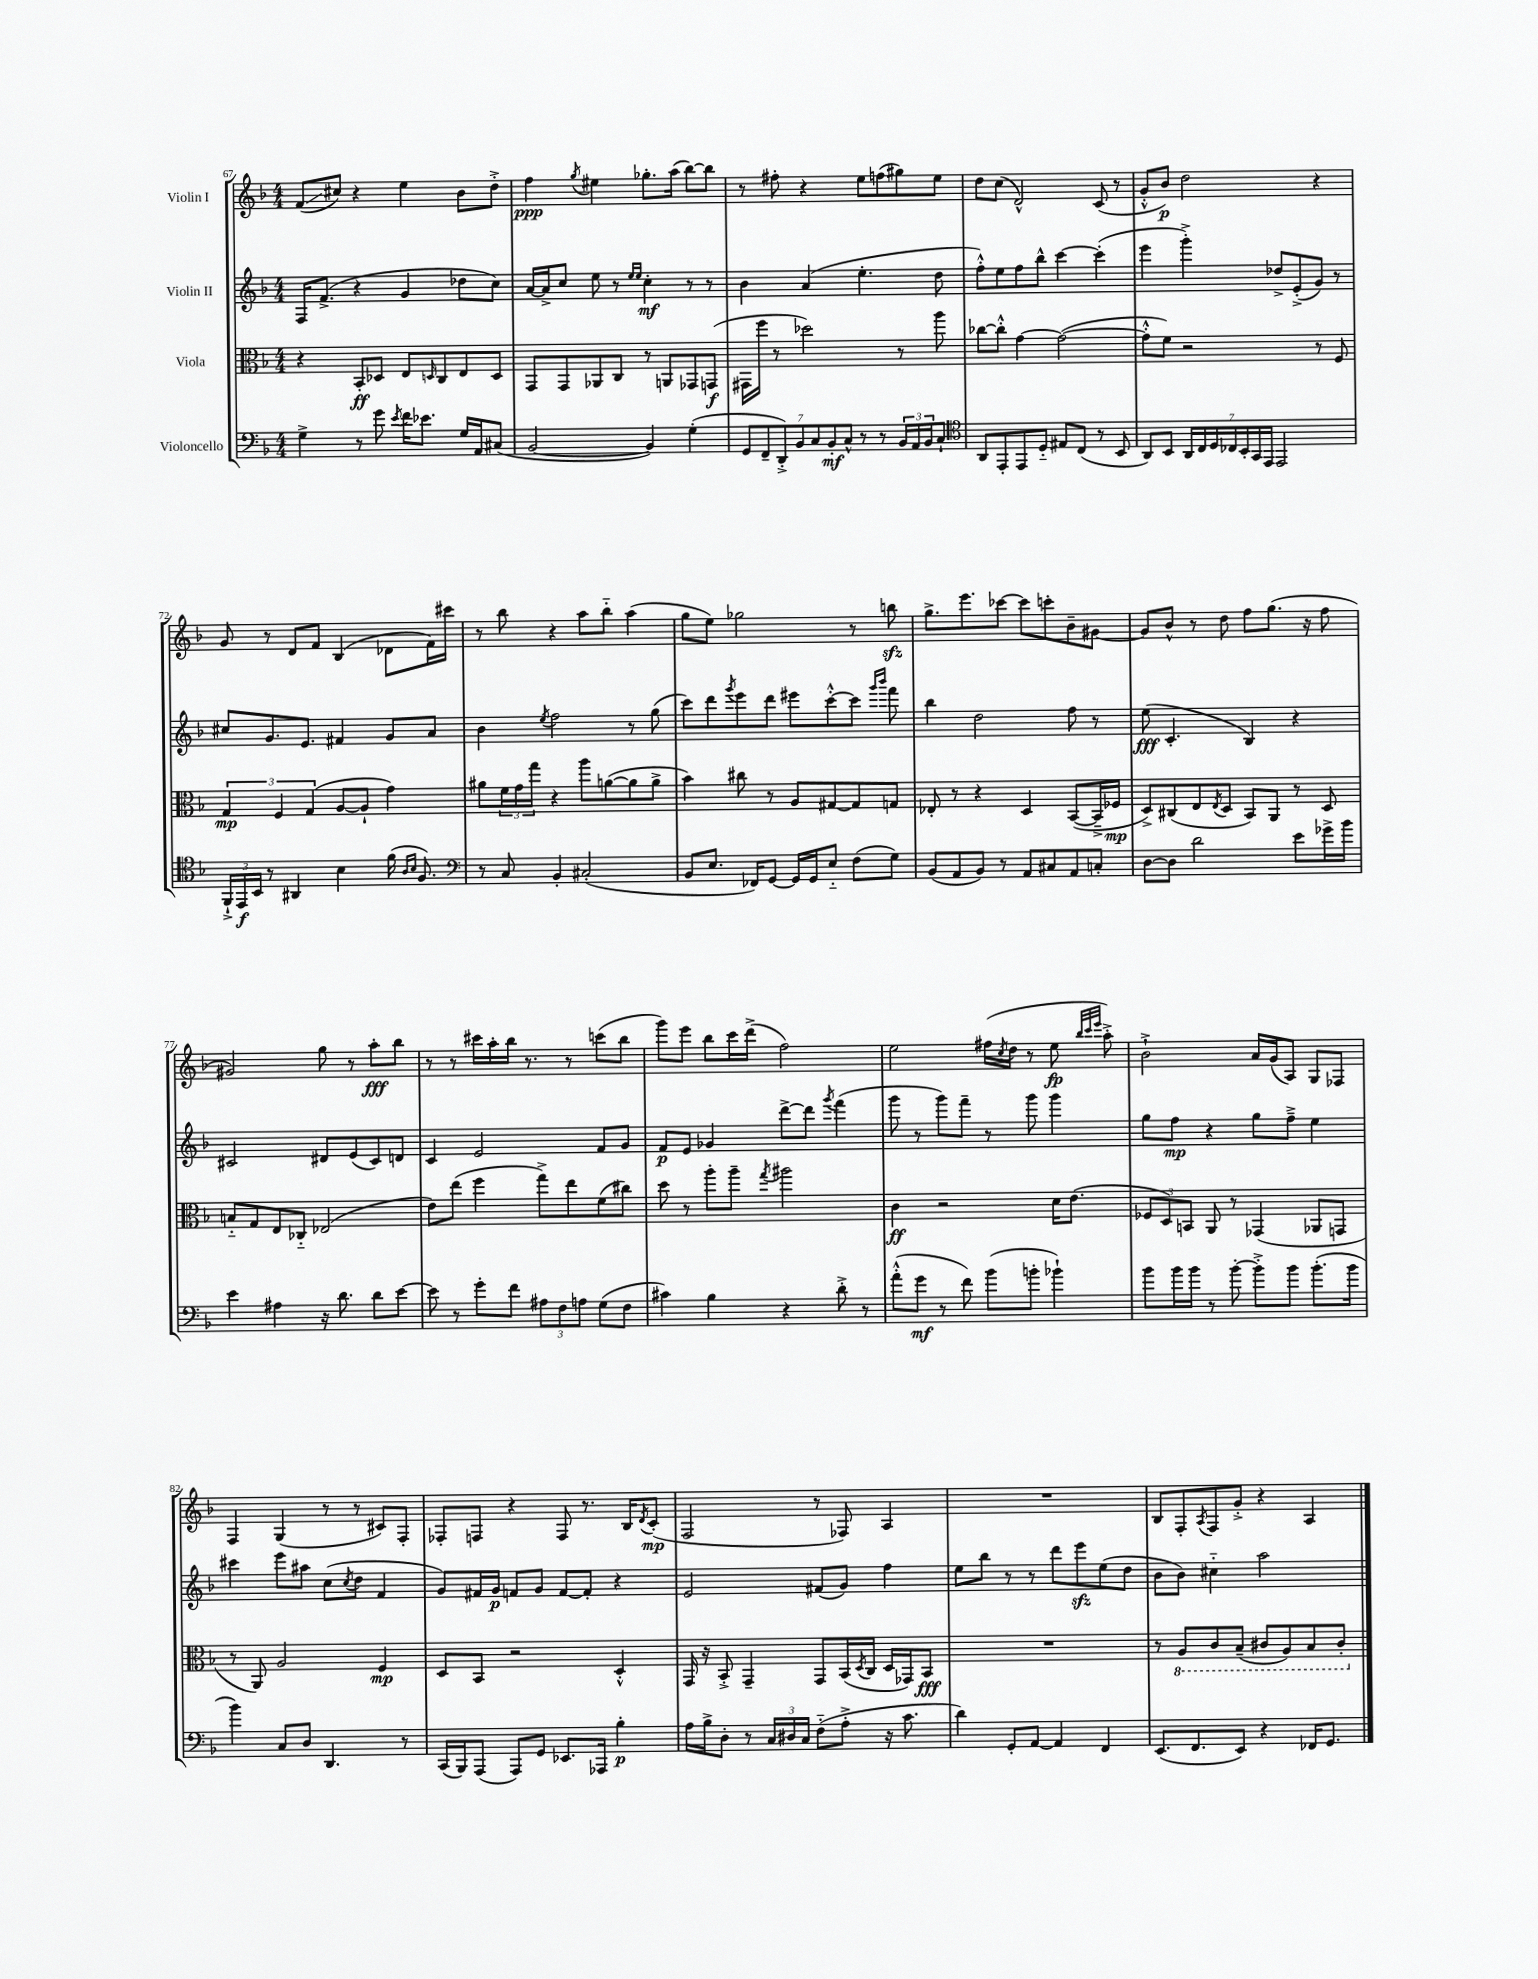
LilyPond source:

<<
\new StaffGroup <<
\new Staff = "s0" \with { instrumentName = "Violin I" } {
    \clef treble \key f \major \numericTimeSignature \time 4/4
    f'8\glissando( cis''8) r4 e''4 bes'8 d''8-.-> |
    f''4\ppp \acciaccatura { g''8 } eis''4 ges''8.-. a''16( bes''8~) bes''8 |
    r8 fis''8-. r4 e''8 f''8( gis''8) e''8 |
    d''8 c''8( d'2-^) c'8( r8 |
    g'8-.-^ bes'8\p) d''2 r4 |
    g'8 r8 d'8 f'8 bes4( des'8 f'16) cis'''16 |
    r8 bes''8 r4 a''8 bes''8-_ a''4( |
    g''8 e''8) ges''2 r8 b''8\sfz |
    g''8.-> e'''8. ces'''8~ ces'''8 c'''8-. bes'8-- gis'8~ |
    gis'8 bes'8-^ r8 d''8 f''8 g''8.( r16 f''8 |
    gis'2) g''8 r8 a''8-.\fff bes''8 |
    r8 r8 cis'''16 a''16-. bes''16 r8. r8 c'''8( bes''8 |
    g'''8) e'''8 bes''8 c'''16 d'''16->( f''2) |
    e''2 fis''16( \acciaccatura { c''8 } d''16 r8 e''8\fp \grace { bes''32 c'''32 e'''32 } a''8-.->) |
    bes'2-!-> a'16 g'16( a8) g8 fes8 |
    f4 g4( r8 r8 cis'8) f8-. |
    fes8-. f8 r4 f8 r8. bes16 \acciaccatura { d'8 } c'8-.\mp( |
    f2 r8 fes8) a4 |
    R1 |
    bes8 f8-. \acciaccatura { a8 } f8 g'8-.-> r4 a4 \bar "|." |
}
\new Staff = "s1" \with { instrumentName = "Violin II" } {
    \clef treble \key f \major \numericTimeSignature \time 4/4
    f16 f'8.->( r4 g'4 des''8 c''8) |
    a'16~ a'16-> c''8 e''8 r8 \grace { e''16 e''16 } c''4-.\mf r8 r8 |
    bes'4 a'4( e''4.-. d''8 |
    f''8-.-^) e''8 f''8 bes''8-^ c'''4~ c'''4-.( |
    e'''4 g'''4-.->) des''8-> e'8-.->( g'8) r8 |
    cis''8 g'8. e'8. fis'4 g'8 a'8 |
    bes'4 \acciaccatura { e''8 } f''2 r8 g''8( |
    c'''8) d'''8 \acciaccatura { g'''8 } e'''8 d'''8 eis'''8 c'''8~-.-^ c'''8 \grace { g'''16 bes'''16 } f'''8 |
    bes''4 d''2 f''8 r8 |
    e''8\fff( c'4.-. bes4) r4 |
    cis'2 dis'8 e'8( cis'8) d'8 |
    c'4 e'2 f'8 g'8 |
    f'8\p e'8 ges'4 d'''8~-> d'''8 \acciaccatura { g'''8 } f'''4( |
    g'''8 r8 g'''8) f'''8-- r8 g'''8 g'''4 |
    g''8 f''8\mp r4 g''8 f''8---> e''4 |
    cis'''4 e'''8 ais''8 c''8( \acciaccatura { c''8 } d''8 f'4 |
    g'8) fis'16 g'16\p f'8 g'8 f'8~ f'8-. r4 |
    e'2 fis'8( g'8) f''4 |
    e''8 bes''8 r8 r8 d'''8 e'''8\sfz e''8( d''8 |
    bes'8 bes'8) cis''4-_ a''2 \bar "|." |
}
\new Staff = "s2" \with { instrumentName = "Viola" } {
    \clef alto \key f \major \numericTimeSignature \time 4/4
    r4 bes,8-.\ff des8 e8 \grace { d16 } c8 e8 d8 |
    g,8 g,8 aes,8 c8 r8 a,8 ges,8 g,8\f( |
    gis,16 f''16 r8 des''2) r8 a''8 |
    ces''8~ ces''8-.-^ g'4~ g'2~( |
    g'8-.-^ f'8) r2 r8 f8 |
    \tuplet 3/2 { g4\mp f4 g4( } a8~ a8-! g'4) |
    ais'8 \tuplet 3/2 { f'16 g'16 g''16 } r4 a''8 a'8~( a'8 a'8-> |
    bes'4) cis''8 r8 a8 gis8~ gis8 g8 |
    ees8-. r8 r4 d4 bes,8~( bes,16---> fes16\mp |
    d8->) cis8( e8 \acciaccatura { e8 } d8 bes,8) a,8 r8 d8 |
    b8-_ g8 e8 ces8-_ ees2( |
    e'8) e''8( f''4 g''8->) e''8 f'8( cis''8) |
    d''8 r8 a''8-. a''8-- \acciaccatura { g''8 } ais''2 |
    c'4\ff r2 d'16 e'8.( |
    \tuplet 3/2 { fes8 d8) b,8 } a,8 r8 ges,4( aes,8 g,8 |
    r8 a,8) a2 f4\mp |
    d8 bes,8 r2 d4-.-^ |
    g,16 r16 bes,8-.-> g,4-- g,8 bes,16( \acciaccatura { d8 } c16 d16 ges,16) bes,8\fff |
    R1 |
    r8 \ottava #-1 a,8 c8 bes,8--( cis8 a,8) bes,8 cis8-. \ottava #0 \bar "|." |
}
\new Staff = "s3" \with { instrumentName = "Violoncello" } {
    \clef bass \key f \major \numericTimeSignature \time 4/4
    g4-> r8 g'8 \acciaccatura { e'8 } f'16 ees'8. g16 a,16 cis8( |
    bes,2~ bes,4) g4-.( |
    \tuplet 7/4 { g,8 f,8-- d,8-.->) bes,8 c8 bes,8-.\mf c8-^ } r8 r8 \tuplet 3/2 { bes,16 a,16 bes,16 } c8-! |
    \clef tenor a,8 e,8-. e,8 d8-_ eis8 c8( r8 bes,8 |
    a,8) bes,8 \tuplet 7/4 { a,16 c16 d16 ces16 bes,16-. g,16 e,16 } e,2 |
    \tuplet 3/2 { f,16-!-> e,16\f bes,16 } r8 ais,4 bes4 f'16( \grace { a16 bes16 } f8.) |
    \clef bass r8 c8 bes,4-. cis2-.( |
    bes,8 e8. fes,16) g,8~ g,16 g,16 e8-_ f8( g8) |
    bes,8( a,8 bes,8) r8 a,8 cis8 a,8 c8-. |
    d8~ d8 d'2 e'8 ges'16-> bes'16 |
    e'4 ais4 r16 d'8. d'8 e'8~ |
    e'8 r8 g'8-. f'8 \tuplet 3/2 { ais8 f8 a8 } g8( f8 |
    cis'4) bes4 r4 d'8-.-> r8 |
    a'8-.-^( g'8\mf r8 f'8) bes'8( b'8-. bes'4-!) |
    bes'8 bes'16 bes'16 r8 bes'8~-. bes'8-.-> bes'8 bes'8.-.( bes'16 |
    bes'4) c8 d8 d,4. r8 |
    c,16( bes,,16) a,,8( a,,8) g,8 ees,8. aes,,16 bes4-.\p |
    a16 bes16-> d8-. r8 \tuplet 3/2 { c16 dis16 c16 } f8-_( a8-.-> r16 c'8. |
    d'4) g,8-. a,8~ a,4 f,4 |
    e,8.( f,8. e,8) r4 fes,16 g,8. \bar "|." |
}
>>
>>
\layout { \context { \Score currentBarNumber = #67 } }
